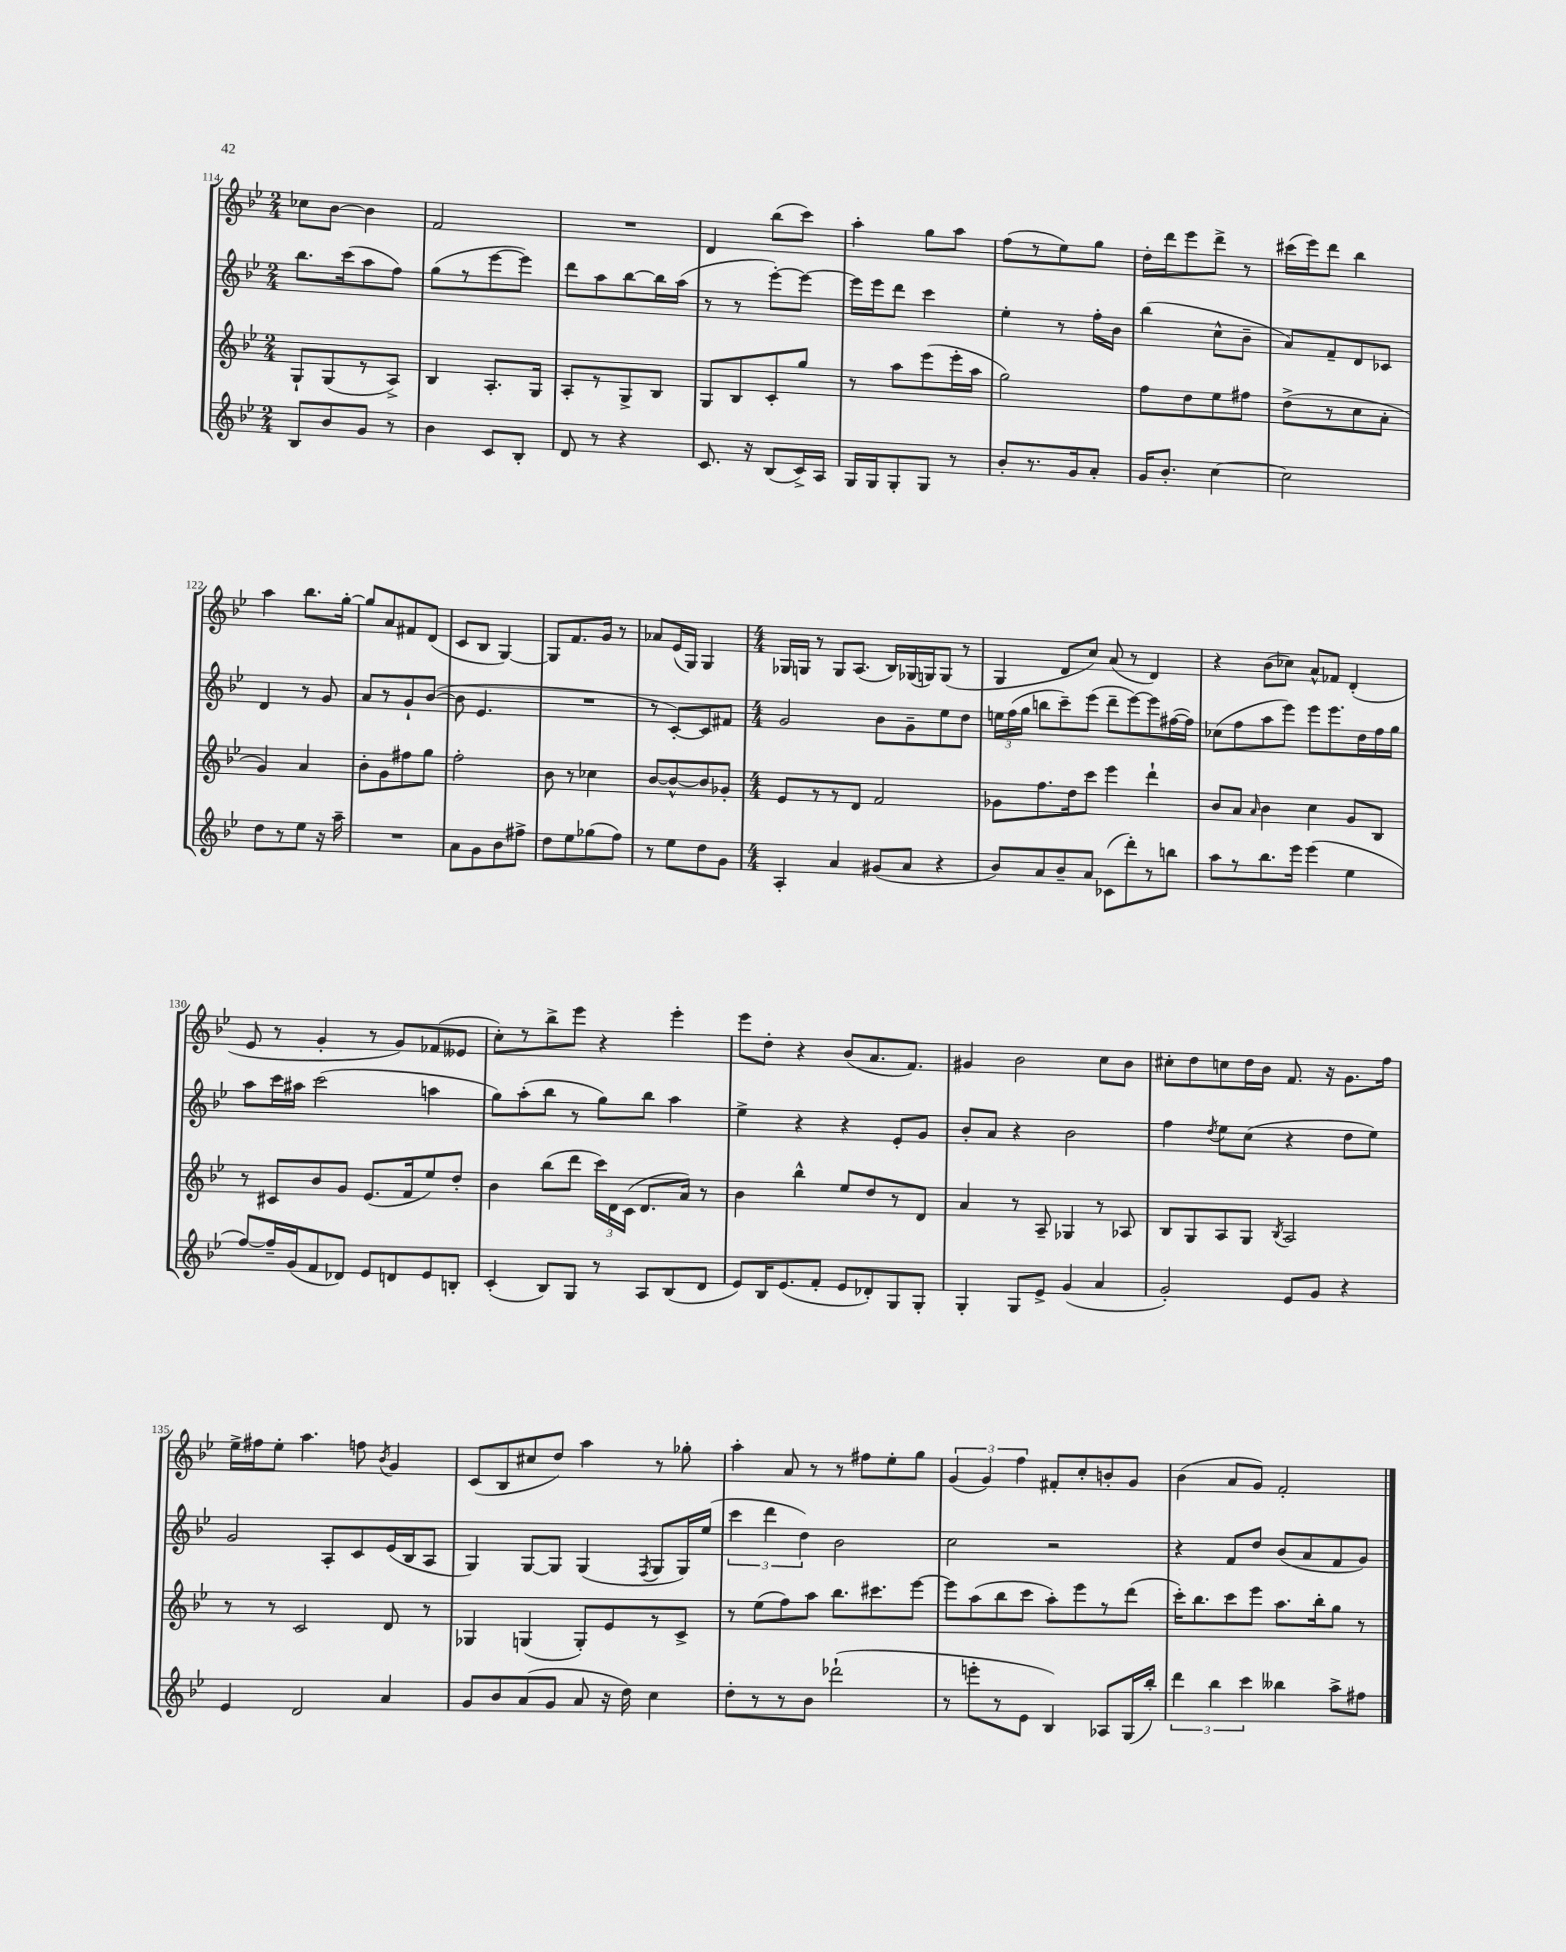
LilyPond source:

<<
\new StaffGroup <<
\new Staff = "s0" {
    \clef treble \key bes \major \numericTimeSignature \time 2/4
    \autoBeamOff ces''8[ bes'8]~ bes'4 |
    f'2 |
    R2 |
    d'4 bes''8[( c'''8]) |
    a''4-. g''8[ a''8] |
    f''8[( r8 ees''8) g''8] |
    d''16[-. d'''16 ees'''8 d'''8]-> r8 |
    cis'''16[( ees'''16) d'''8] bes''4 |
    a''4 bes''8.[ g''16]~-. |
    g''8[ a'8 fis'8 d'8]( |
    c'8[ bes8] g4~) |
    g8[ f'8. g'16] r8 |
    aes'8[ ees'16( g16]) g4 |
    \numericTimeSignature \time 4/4 ges16[ g16] r8 g8[ a8.]( bes16[) ges16( g16) g8]( r8 |
    g4 d'8[ c''8]) a'8( r8 d'4) |
    r4 bes'8[( ces''8]) a'8[-^ fes'8] d'4-.( |
    ees'8 r8 g'4-. r8 g'8[) fes'8( eeses'8] |
    c''8[-.) r8 bes''8-> ees'''8] r4 ees'''4-. |
    ees'''8[ d''8]-. r4 bes'8[( a'8. f'8.]) |
    gis'4 bes'2 c''8[ bes'8] |
    cis''8[-. d''8 c''8 d''16 bes'16] f'8. r16 g'8.[ f''16] |
    ees''16[-> fis''16 ees''8]-. a''4. f''8 \acciaccatura { bes'8 } g'4 |
    c'8[( bes8 cis''8 d''8]) a''4 r8 ges''8-. |
    a''4-. a'8 r8 r8 fis''8[ ees''8-. g''8] |
    \tuplet 3/2 { g'4( g'4) f''4 } fis'8[-. c''8-. b'8-. g'8] |
    bes'4( a'8[ g'8]) f'2-. \bar "|." |
}
\new Staff = "s1" {
    \clef treble \key bes \major \numericTimeSignature \time 2/4
    \autoBeamOff bes''8.[ c'''16( a''8 f''8]) |
    g''8[( r8 ees'''8~ ees'''8]) |
    d'''8[ a''8 bes''8~ bes''16 a''16]( |
    r8 r8 ees'''8[~-.) ees'''8]~ |
    ees'''16[ ees'''16 d'''8] c'''4 |
    ees''4-. r8 f''16[-. bes'16] |
    bes''4( c''8[-^ bes'8]-- |
    a'8[) f'8-- d'8 ces'8] |
    d'4 r8 g'8 |
    a'8[ r8 g'8-! bes'8]~( |
    bes'8 ees'4. |
    R2 |
    r8 c'8[~-.) c'8 fis'8] |
    \numericTimeSignature \time 4/4 g'2 bes'8[ g'8-- ees''8 d''8] |
    \tuplet 3/2 { e''16[ f''16( g''16] } b''8[ c'''8--) ees'''8]( d'''8[-- ees'''8~) ees'''8 fis''16~( fis''16]) |
    ces''8[( f''8 a''8 ees'''8]) ees'''8[ ees'''8. d''16 f''16 g''16] |
    a''8[ c'''16 ais''16] c'''2( a''4 |
    g''8[) a''8-.( bes''8] r8 g''8[) bes''8] a''4 |
    ees''4-> r4 r4 ees'8[-. g'8] |
    bes'8[-. a'8] r4 bes'2 |
    f''4 \acciaccatura { d''8 } ees''8[ c''8]( r4 d''8[ ees''8]) |
    g'2 a8[-. c'8 ees'16( bes16 a8] |
    g4) g8[~ g8] g4( \acciaccatura { f8 } g8[ g16) ees''16]( |
    \tuplet 3/2 { c'''4 d'''4 d''4) } bes'2 |
    c''2 r2 |
    r4 f'8[ d''8] bes'8[( a'8 f'8 g'8]) \bar "|." |
}
\new Staff = "s2" {
    \clef treble \key bes \major \numericTimeSignature \time 2/4
    \autoBeamOff g8[-! g8( r8 a8]->) |
    bes4 a8.[-. g16] |
    a8[-. r8 g8-> bes8] |
    g8[ bes8 c'8-. g''8] |
    r8 a''8[ ees'''8( ees'''16-. a''16] |
    g''2) |
    f''8[ d''8 ees''8 fis''8] |
    d''8[->( r8 c''8 a'8]-. |
    g'4) a'4 |
    bes'8[-. g'8 fis''8 g''8] |
    f''2-. |
    bes'8 r8 ces''4 |
    bes'8[~ bes'8~-^ bes'8 ges'8]-. |
    \numericTimeSignature \time 4/4 ees'8[ r8 r8 d'8] f'2 |
    ges'8[ f''8. d''16 c'''8] ees'''4 d'''4-! |
    bes'8[ a'8] \grace { a'16 } bes'4 c''4 g'8[ bes8] |
    r8 cis'8[ bes'8 g'8] ees'8.[( f'16 ees''8) d''8]-. |
    bes'4 bes''8[( d'''8] \tuplet 3/2 { c'''16[) d'16 c'16]( } d'8.[ a'16]) r8 |
    bes'4 bes''4-^ ees''8[ d''8 r8 d'8] |
    a'4 r8 a8-- ges4 r8 aes8 |
    bes8[ g8 a8 g8] \acciaccatura { bes8 } a2 |
    r8 r8 c'2 d'8 r8 |
    ges4 g4( g8[-.) ees'8 r8 c'8]-> |
    r8 ees''8[( f''8) a''8] bes''8.[ cis'''8. ees'''8]~ |
    ees'''8[ a''8( bes''8 c'''8] a''8[-.) ees'''8 r8 d'''8]( |
    c'''16[-.) bes''8. c'''8 ees'''8] a''8.[ bes''16-. g''8] r8 \bar "|." |
}
\new Staff = "s3" {
    \clef treble \key bes \major \numericTimeSignature \time 2/4
    \autoBeamOff bes8[ bes'8 g'8] r8 |
    bes'4 c'8[ bes8]-. |
    d'8 r8 r4 |
    c'8. r16 bes8[( c'16->) a16] |
    g16[ g16 g8-. g8] r8 |
    bes'8[-. r8. g'16 a'8]-. |
    g'16[ bes'8.]-. c''4~ |
    c''2 |
    d''8[ r8 ees''8] r16 a''16-- |
    R2 |
    a'8[ g'8 bes'8 fis''8]-> |
    d''8[ ees''8 ges''8( f''8]) |
    r8 ees''8[ d''8 g'8] |
    \numericTimeSignature \time 4/4 a4-. a'4 gis'8[( a'8] r4 |
    bes'8[) a'8 bes'8-- a'8] ces'8[( d'''8-.) r8 b''8] |
    a''8[ r8 bes''8. ees'''16] ees'''4( ees''4 |
    f''8[~) f''16-- g'16( f'8 des'8]) ees'8[ d'8 ees'8 b8]-. |
    c'4-.( bes8[) g8] r8 a8[ bes8( d'8] |
    ees'8[) bes16 ees'8.( f'8]-. ees'8[ des'8-.) g8 g8]-. |
    g4-. g8[ ees'8]-> g'4( a'4 |
    g'2-.) ees'8[ g'8] r4 |
    ees'4 d'2 a'4 |
    g'8[ bes'8 a'8( g'8] a'8 r16 d''16) c''4 |
    d''8[-. r8 r8 bes'8] des'''2-!( |
    r8 e'''8[-. r8 ees'8] bes4) aes8[ g16( bes''16]-.) |
    \tuplet 3/2 { d'''4 bes''4 c'''4 } beses''4 a''8[-> fis''8] \bar "|." |
}
>>
>>
\layout { \context { \Score currentBarNumber = #114 } }
